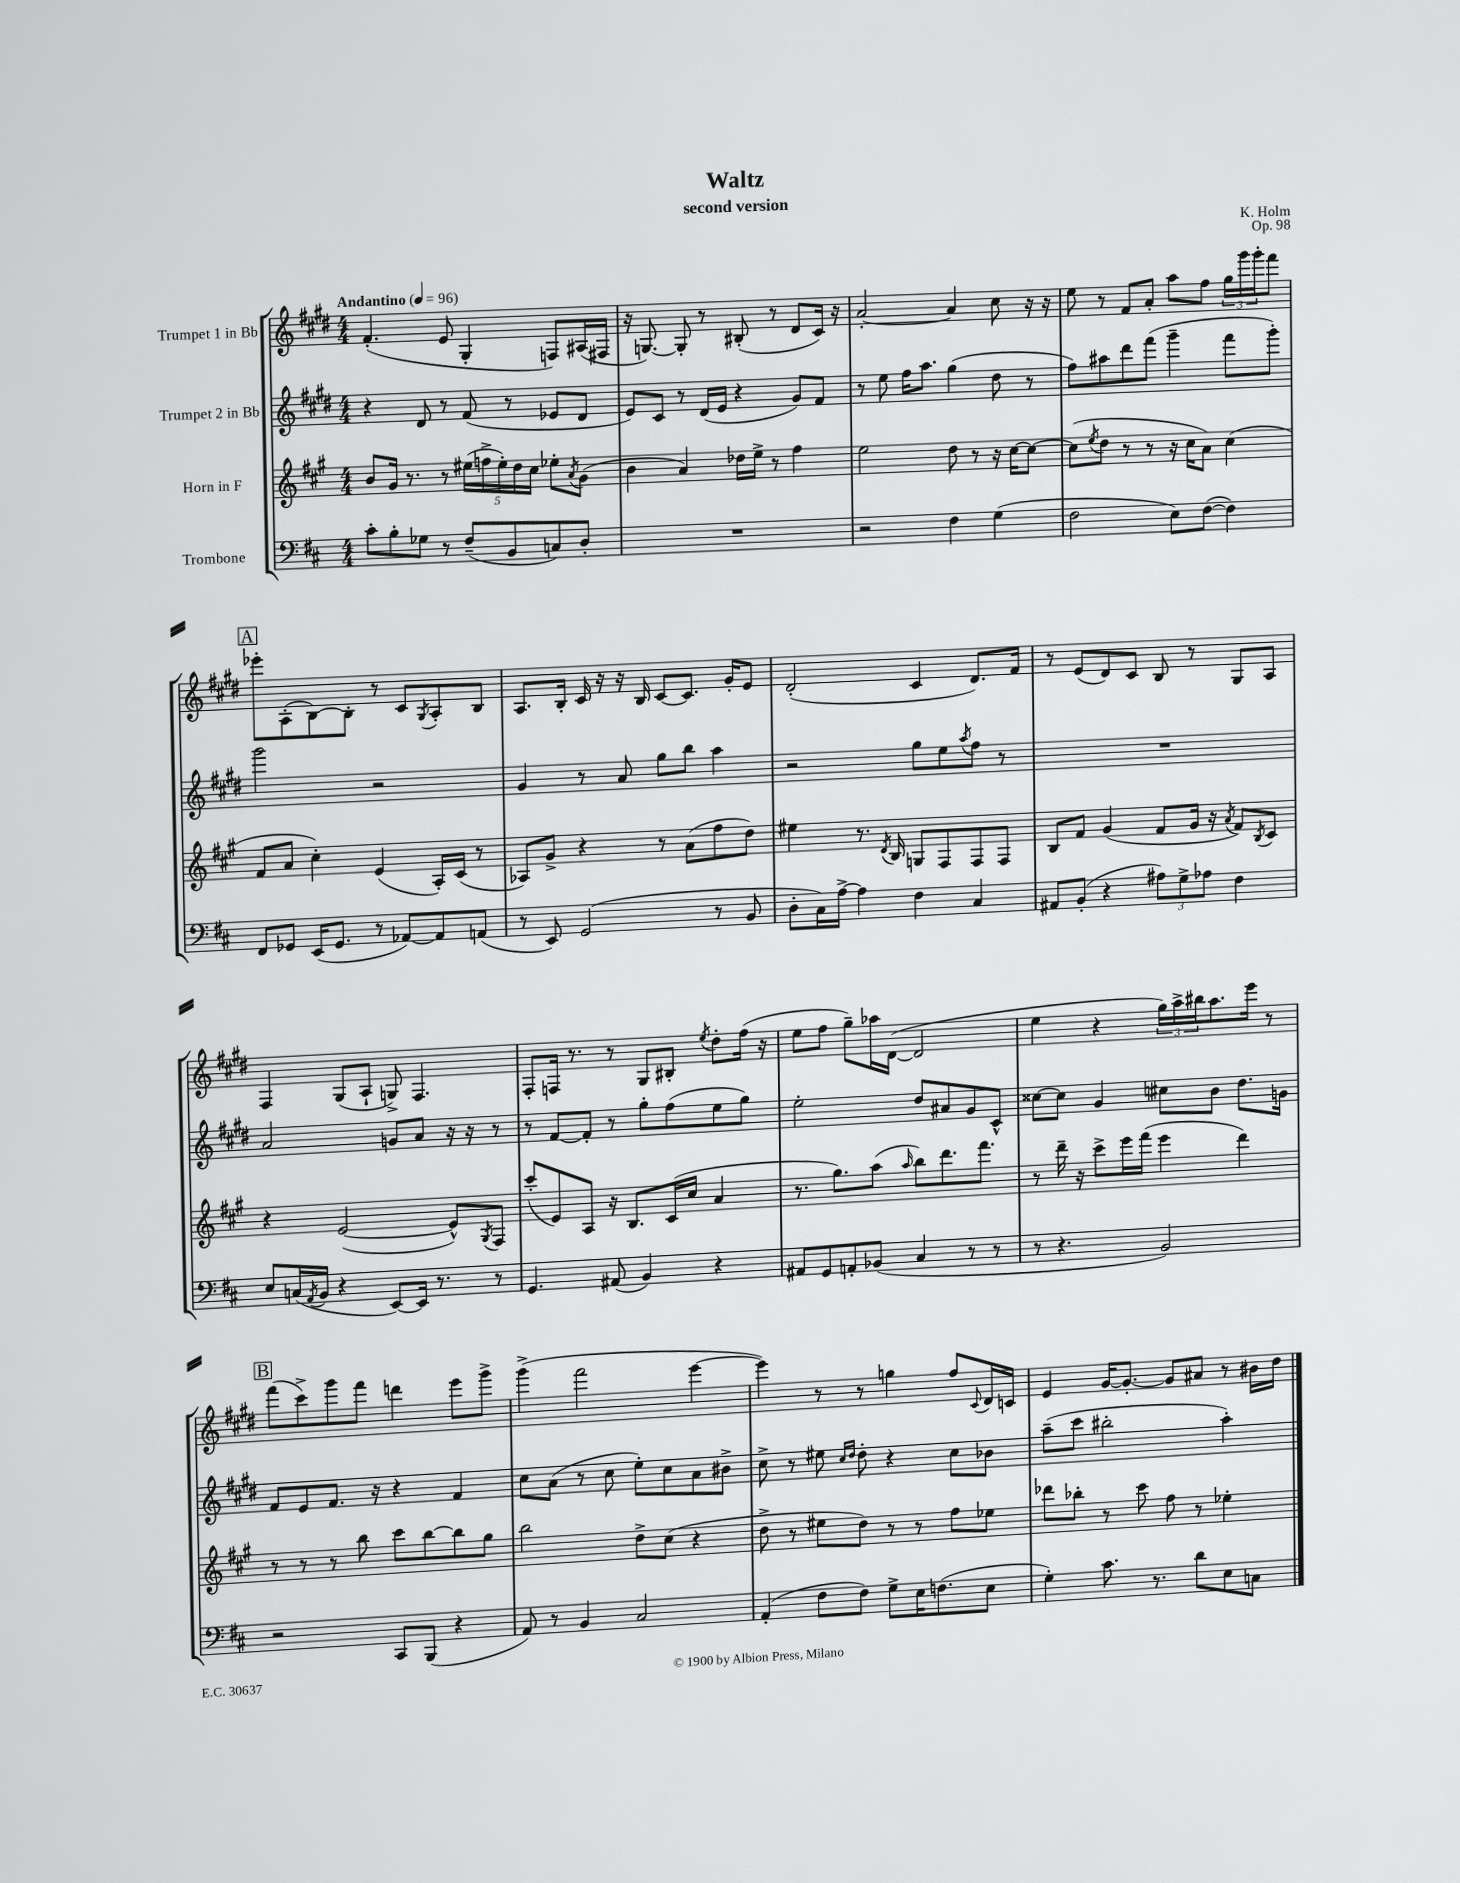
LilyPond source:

\header { title = "Waltz" composer = "K. Holm" subtitle = "second version" opus = "Op. 98" }
<<
\new StaffGroup <<
\new Staff = "s0" \with { instrumentName = "Trumpet 1 in Bb" } {
    \clef treble \key e \major \numericTimeSignature \time 4/4 \tempo "Andantino" 4 = 96
    fis'4.-.( e'8 gis4-. f8) ais16( fis16 |
    r16 g8.~) g8-. r8 bis8-.( r8 dis'8 cis'16) r16 |
    a'2~-. a'4 cis''8 r16 r16 |
    e''8 r8 fis'8 a'8-. a''8 fis''8 \tuplet 3/2 { gis''16 gis'''16 gis'''16-. } fis'''8 |
    \mark \markup { \box "A" } ees'''8-. a8-.( b8~) b8-. r8 cis'8 \acciaccatura { gis8 } a8-. b8 |
    a8. b16-. cis'16 r16 r16 b16 cis'8~ cis'8. gis'16-. e'8 |
    dis'2-.( cis'4 dis'8.) fis'16 |
    r8 e'8( dis'8) cis'8 b8 r8 gis8 a8 |
    fis4 gis8( a8-! g8->) fis4. |
    fis8-. f16 r8. r8 gis8 bis8-. \acciaccatura { e''8 } dis''8-. fis''16( r16 |
    e''8 fis''8 gis''8--) aes''16 dis'16~( dis'2 |
    e''4 r4 \tuplet 3/2 { gis''16) a''16-> bis''16 } a''8. e'''16 r8 |
    \mark \markup { \box "B" } fis'''8( cis'''8->) gis'''8 fis'''8 d'''4 e'''8 gis'''8-> |
    gis'''4->( fis'''2 e'''4~ |
    e'''4) r8 r8 g''4 fis''8 \appoggiatura { cis'8 } dis'16 c'16 |
    e'4 gis'16~ gis'8.~-. gis'8 ais'8 r8 bis'16 dis''16 \bar "|." |
}
\new Staff = "s1" \with { instrumentName = "Trumpet 2 in Bb" } {
    \clef treble \key e \major \numericTimeSignature \time 4/4
    r4 dis'8 r8 fis'8( r8 ees'8 dis'8 |
    e'8) cis'8 r8 dis'16( e'16 r4 gis'8) fis'8 |
    r8 e''8 fis''16 a''8. gis''4( dis''8 r8 |
    fis''8) ais''8 dis'''8 fis'''8( gis'''4-- fis'''8 gis'''8-.) |
    \mark \markup { \box "A" } gis'''2 r2 |
    gis'4 r8 a'8 gis''8 b''8 a''4 |
    r2 gis''8 e''8 \acciaccatura { a''8 } fis''8 r8 |
    R1 |
    a'2 g'8 a'8 r16 r16 r8 |
    r8 fis'8~ fis'8-. r8 gis''8-. fis''8( e''8 gis''8) |
    e''2-. dis''8 ais'8 gis'8 cis'8-^ |
    cisis''8~ cisis''8 gis'4 cis''8 b'8 dis''8. g'16 |
    \mark \markup { \box "B" } fis'8 e'8 fis'8. r16 r4 fis'4 |
    cis''8 a'8( r8 cis''8 e''8-.) cis''8 a'8 bis'8-> |
    cis''8-> r8 eis''8 \grace { cis''16 dis''16 } dis''8-. r4 cis''8 bes'8 |
    a''8--( cis'''8 bis''2-. a''4-.) \bar "|." |
}
\new Staff = "s2" \with { instrumentName = "Horn in F" } {
    \clef treble \key a \major \numericTimeSignature \time 4/4
    b'8 gis'16 r8. r8 \tuplet 5/4 { eis''16( f''16-> eis''16-.) d''16 cis''16 } ees''8-. \acciaccatura { a'8 } gis'8( |
    b'4 a'4) des''16 e''16-> r8 fis''4 |
    e''2 d''8 r8 r16 cis''16~ cis''8~ |
    cis''8( \acciaccatura { e''8 } d''8 r8 r8 r16 cis''16 a'8) cis''4( |
    \mark \markup { \box "A" } fis'8 a'8 cis''4-.) e'4( a16-.) cis'16( r8 |
    aes8) gis'8-> r4 r8 a'8( fis''8 d''8) |
    eis''4 r8. \acciaccatura { d'8 } b16 g8 fis8 fis8 fis8 |
    b8 fis'8 gis'4( fis'8 gis'16 r16 \acciaccatura { a'8 } fis'8) \acciaccatura { b8 } cis'8 |
    r4 e'2~( e'8-^) \acciaccatura { gis8 } fis8 |
    cis'''8-.( e'8) a8 r16 b8. cis'16( cis''16 a'4 |
    r8. gis''8.) a''8( \grace { a''16 } b''8) d'''8. fis'''8. |
    r8 d'''16-- r16 cis'''8-> e'''16 fis'''16( e'''4 d'''4) |
    \mark \markup { \box "B" } r8 r8 r8 b''8 cis'''8 b''8~ b''8 gis''8 |
    b''2 d''8-> cis''8( r4 |
    d''8-> r8 eis''8 d''8) r8 r8 fis''8 ees''8 |
    des'''8 bes''8-. r8 cis'''8 fis''8 r8 ees''4-. \bar "|." |
}
\new Staff = "s3" \with { instrumentName = "Trombone" } {
    \clef bass \key d \major \numericTimeSignature \time 4/4
    cis'8-. b8-. ges8 r8 fis8--( b,8 c8) d8-. |
    R1 |
    r2 fis4 g4( |
    fis2 e8) fis8~( fis4) |
    \mark \markup { \box "A" } fis,8 ges,8 e,16( ges,8. r8 aes,8~) aes,8 a,8( |
    r8 e,8) g,2( r8 b,8 |
    d8-. cis16) a16~-> a4 fis4 cis4 |
    ais,8 b,8-.( r4 \tuplet 3/2 { ais8) g8-> aes8 } fis4 |
    e8 c16( \acciaccatura { a,8 } b,16 r4 e,8~) e,16 r8. r8 |
    g,4. ais,8( b,4) r4 |
    ais,8 g,8 a,8-. bes,8( cis4 r8 r8 |
    r8 r4. b,2) |
    \mark \markup { \box "B" } r2 cis,8 b,,8( r4 |
    a,8) r8 b,4 cis2 |
    a,4-.( fis8 fis8) g8-> e16 f8.( e8 |
    g4-.) cis'8. r8. d'8 e8 c8 \bar "|." |
}
>>
>>
\layout { \context { \Score \remove "Bar_number_engraver" } }
